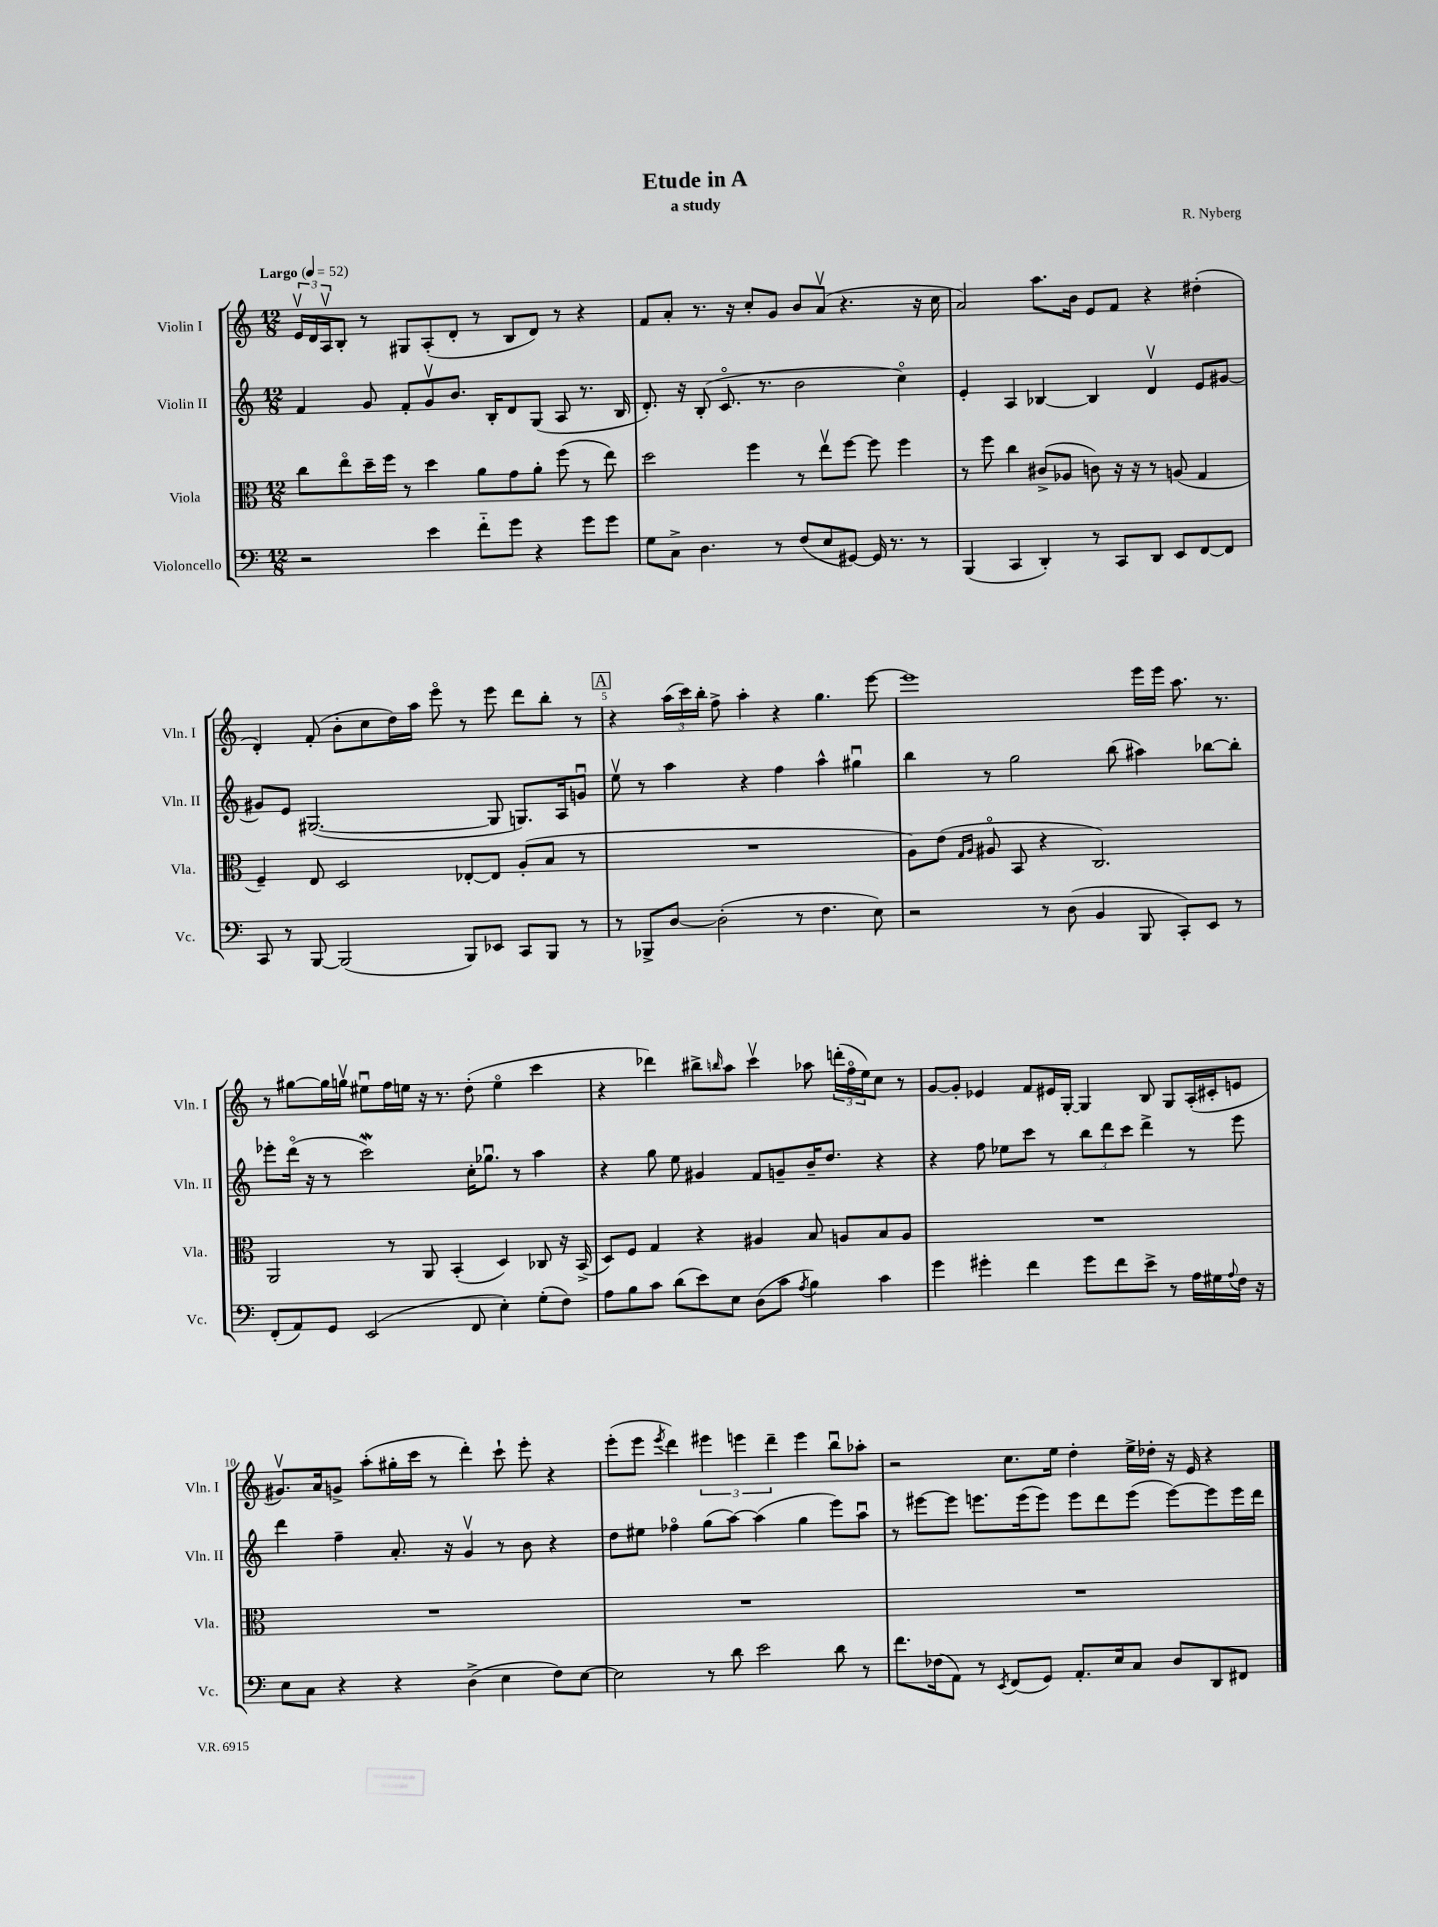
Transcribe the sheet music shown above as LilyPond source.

\header { title = "Etude in A" composer = "R. Nyberg" subtitle = "a study" }
<<
\new StaffGroup <<
\new Staff = "s0" \with { instrumentName = "Violin I" shortInstrumentName = "Vln. I" } {
    \clef treble \key c \major \numericTimeSignature \time 12/8 \tempo "Largo" 4 = 52
    \tuplet 3/2 { e'16\upbow d'16 a16\upbow } b8-. r8 gis8 a8-.( d'8-. r8 b8 d'8) r8 r4 |
    f'8 a'8-. r8. r16 c''8-. g'8 b'8 a'8\upbow( r4. r16 c''16 |
    a'2) a''8. b'16 e'8 f'8 r4 dis''4-.( |
    d'4-.) f'8-.( b'8-. c''8 d''16) a''16 e'''8\flageolet r8 e'''8 d'''8 b''8-. r8 |
    \mark \markup { \box "A" } r4 \tuplet 3/2 { a''16( c'''16) b''16-. } f''8-> a''4-. r4 g''4. e'''8~ |
    e'''1 e'''16 e'''16 a''8. r8. |
    r8 gis''8~ gis''16 g''16\upbow eis''8\downbow f''16 e''16 r16 r8. d''8-.( e''4\flageolet c'''4 |
    r4 des'''4) bis''8-> \grace { b''16 } a''8 c'''4\upbow aes''8 \tuplet 3/2 { d'''16-.( f''16\flageolet e''16) } c''8 r8 |
    g'8~ g'8-. ees'4 f'8 eis'16 g16~-. g4 b8 g8 a16-.( cis'16-. e'8 |
    gis'8.\upbow) a'16 g'8-> a''8-.( gis''16-. c'''16 r8 d'''4-.) c'''8-! e'''8-. r4 |
    e'''8-.( e'''8 \acciaccatura { e'''8 } d'''4) \tuplet 3/2 { eis'''4 e'''4 d'''4-- } e'''4 b''8\downbow aes''8-. |
    r2 c''8. e''16 d''4-. e''16-> des''16-. r16 e'16 r4 \bar "|." |
}
\new Staff = "s1" \with { instrumentName = "Violin II" shortInstrumentName = "Vln. II" } {
    \clef treble \key c \major \numericTimeSignature \time 12/8
    f'4 g'8 f'8-. g'8\upbow b'8. b16-. d'8 g8( a8 r8. b16 |
    d'8.-.) r16 b8-.( c'8.\flageolet r8. b'2 c''4\flageolet) |
    e'4-. a4 bes4~ bes4 d'4\upbow e'8 gis'8~ |
    gis'8 e'8 gis2.~( gis8 g8.) a16 g'8\downbow |
    \mark \markup { \box "A" } e''8\upbow r8 a''4 r4 f''4 a''4-^ gis''4\downbow |
    b''4 r8 g''2 b''8( ais''4) bes''8~ bes''8-. |
    ees'''8-. d'''16\flageolet( r16 r8 c'''2\mordent) c''16-. ges''8.\downbow r8 a''4 |
    r4 g''8 e''8 gis'4 f'8 g'8-- b'16-- d''8. r4 |
    r4 f''8 ees''8 c'''8 r8 \tuplet 3/2 { b''8 d'''8 c'''8 } d'''4-> r8 e'''8 |
    d'''4 f''4-- a'8.-. r16 g'4\upbow r8 b'8 r4 |
    d''8 eis''8 fes''4\flageolet g''8( a''8~) a''4( g''4 e'''8) a''8\downbow |
    r8 eis'''8~ eis'''8 e'''8. e'''16( e'''8) e'''8 d'''8 e'''8( e'''8~) e'''8 e'''16 d'''16 \bar "|." |
}
\new Staff = "s2" \with { instrumentName = "Viola" shortInstrumentName = "Vla." } {
    \clef alto \key c \major \numericTimeSignature \time 12/8
    c''8 e''8\flageolet d''16-- f''16 r8 d''4 a'8 g'8 a'8-. f''8( r8 e''8) |
    d''2 f''4 r8 e''8\upbow f''8~ f''8 f''4 |
    r8 f''8 c''4 cis'8->( aes8 c'8) r16 r16 r8 a8( g4 |
    f4--) e8 d2 ees8~-. ees8 a8-.( b8 r8 |
    \mark \markup { \box "A" } R1. |
    a8) e'8( \grace { g16 a16 } ais8\flageolet b,8 r4 c2.) |
    a,2 r8 a,8 b,4-.( d4) ces8 r16 b,16->( |
    d8) f8 g4 r4 ais4 b8 a8 b8 a8 |
    R1. |
    R1. |
    R1. |
    R1. \bar "|." |
}
\new Staff = "s3" \with { instrumentName = "Violoncello" shortInstrumentName = "Vc." } {
    \clef bass \key c \major \numericTimeSignature \time 12/8
    r2 e'4 f'8-_ g'8 r4 g'8 g'8 |
    g8 c8-> d4. r8 f8( e8 gis,8~) gis,16 r8. r8 |
    b,,4( c,4 d,4-.) r8 c,8 d,8 e,8 f,8~ f,8 |
    c,8 r8 b,,8~ b,,2( b,,8) ees,8 c,8 b,,8 r8 |
    \mark \markup { \box "A" } r8 bes,,8-> d8~ d2-.( r8 f4. e8) |
    r2 r8 d8( b,4 b,,8 c,8-.) e,8 r8 |
    f,8-.( a,8) g,8 e,2( f,8 e4-.) g8-.( f8) |
    a8 b8 c'8 d'8( e'8) e8 d8( c'8 \acciaccatura { a8 } b4) c'4 |
    g'4 gis'4-. f'4 gis'8 f'8 e'8-> r8 a16 gis16 \appoggiatura { a8 } f16 r16 |
    e8 c8 r4 r4 d4->( e4 f8) e8~ |
    e2 r8 d'8 e'2 d'8 r8 |
    f'8. fes16( a,8) r8 \acciaccatura { e,8 } f,8( g,8) a,8.-. e16 c8 d8 d,8 fis,8 \bar "|." |
}
>>
>>
\layout { \context { \Score \override BarNumber.break-visibility = ##(#f #t #t) barNumberVisibility = #(every-nth-bar-number-visible 5) } }
